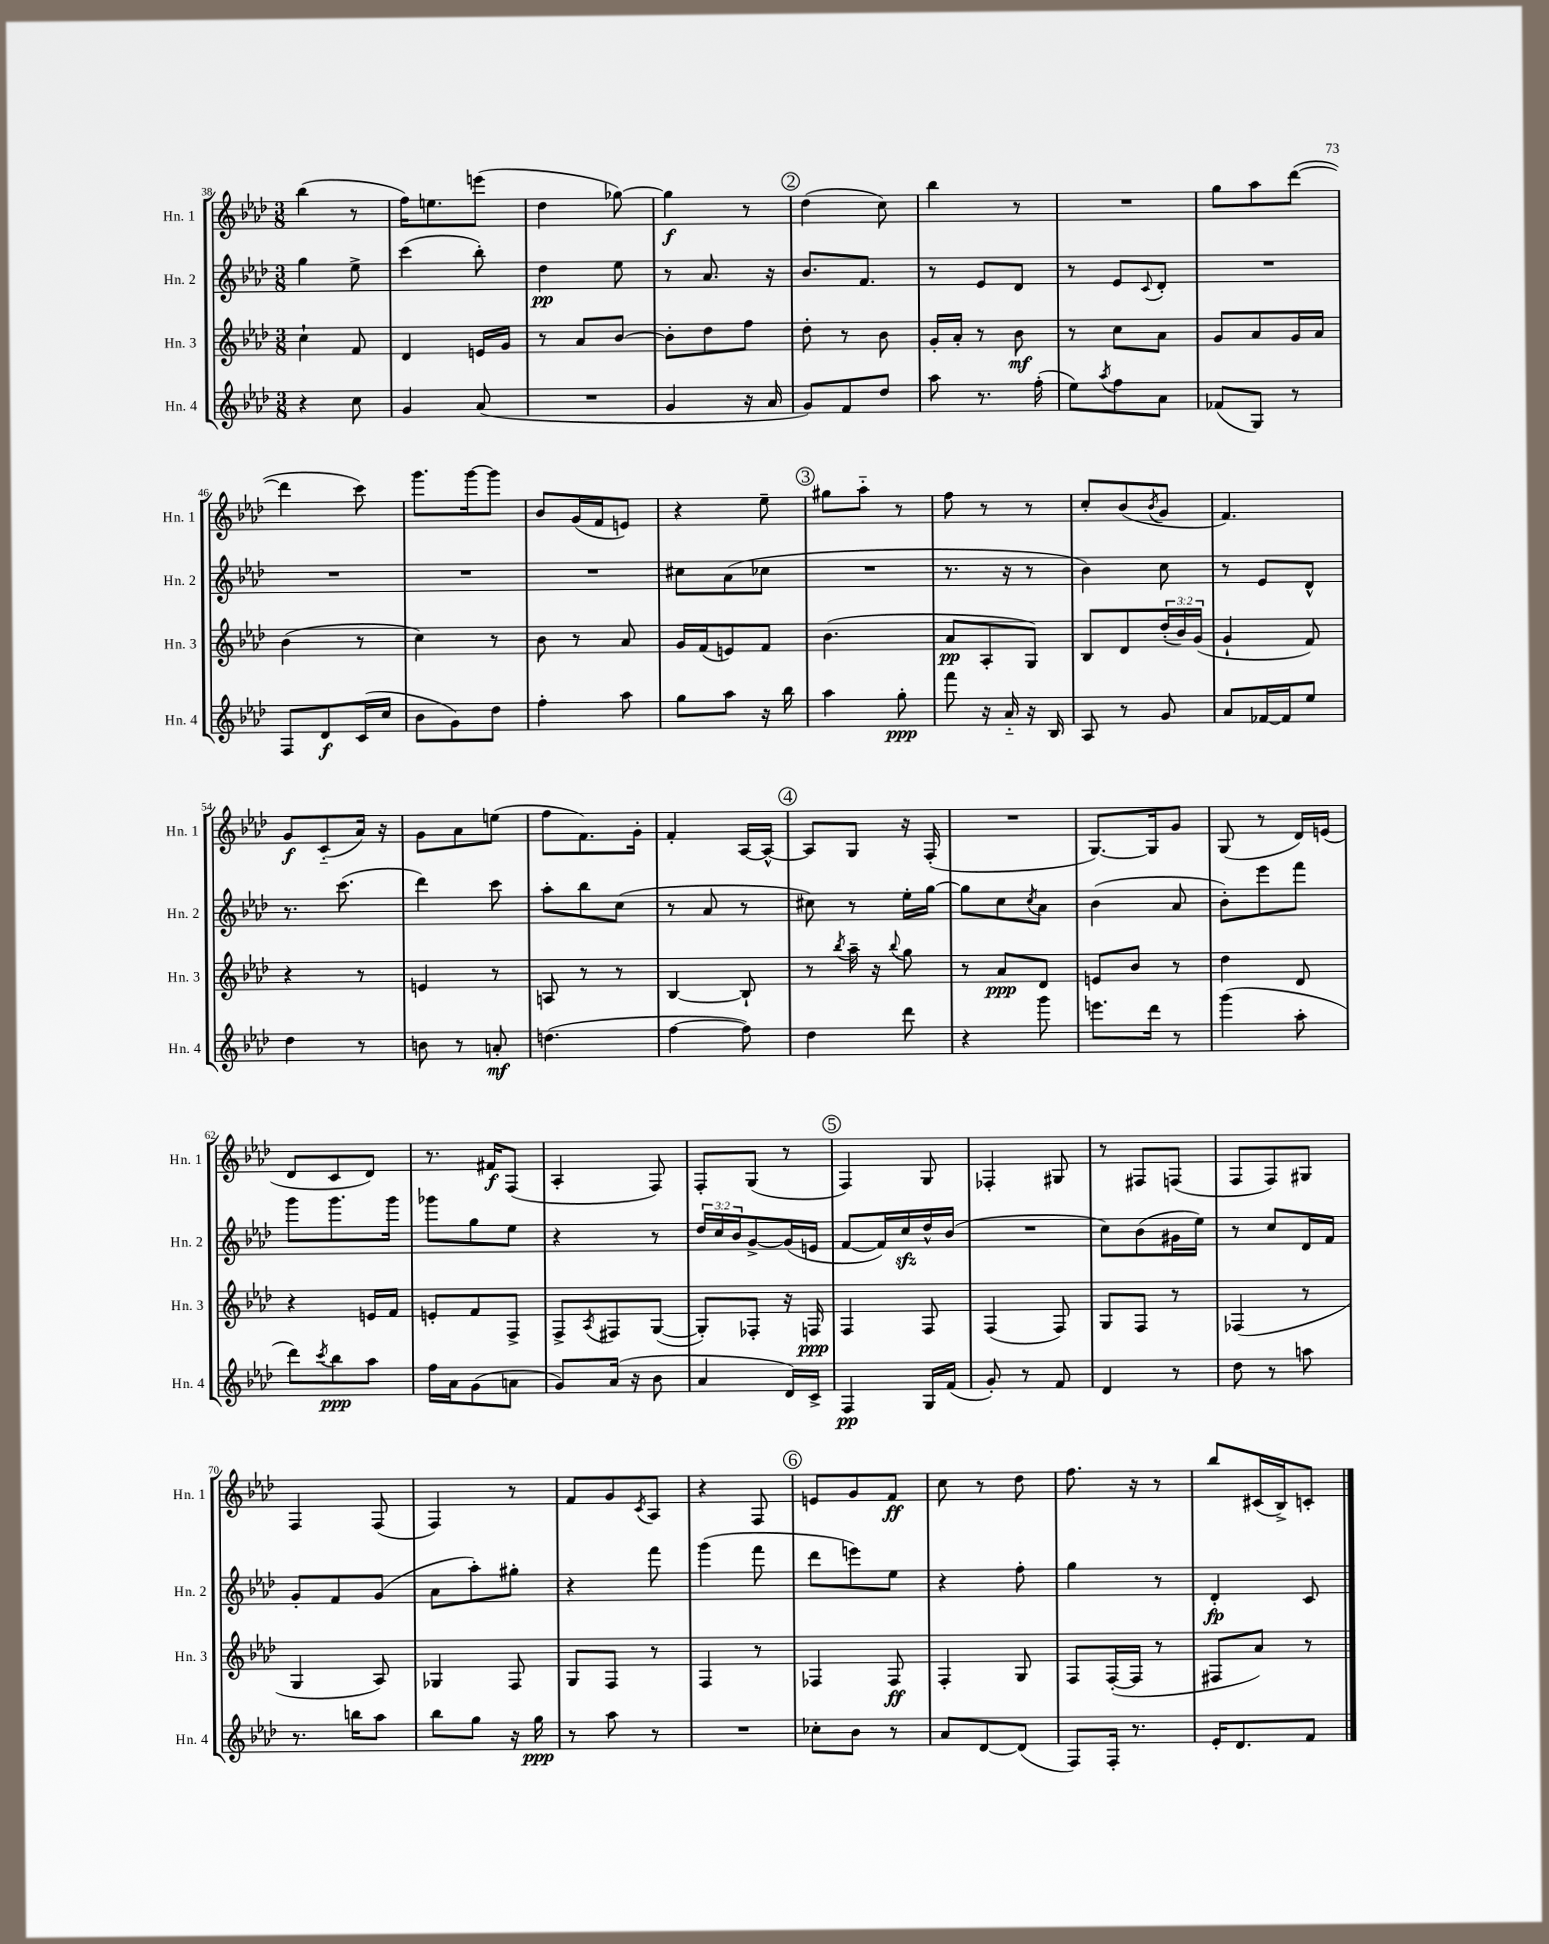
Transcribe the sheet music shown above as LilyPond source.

<<
\new StaffGroup <<
\new Staff = "s0" \with { instrumentName = "Hn. 1" shortInstrumentName = "Hn. 1" } {
    \clef treble \key aes \major \numericTimeSignature \time 3/8
    bes''4( r8 |
    f''16) e''8. e'''8( |
    des''4 ges''8~) |
    ges''4\f r8 |
    \mark \markup { \circle "2" } des''4( c''8) |
    bes''4 r8 |
    R4. |
    g''8 aes''8 des'''8~( |
    des'''4 c'''8) |
    g'''8. g'''16~ g'''8 |
    bes'8 g'16( f'16 e'8) |
    r4 ees''8-- |
    \mark \markup { \circle "3" } gis''8 aes''8-_ r8 |
    f''8 r8 r8 |
    c''8-. bes'8( \acciaccatura { bes'8 } g'8 |
    f'4.) |
    g'8\f c'8-_( aes'16) r16 |
    g'8 aes'8 e''8( |
    f''8 f'8.) g'16-. |
    f'4-. aes16~ aes16~-^ |
    \mark \markup { \circle "4" } aes8 g8 r16 f16-.( |
    R4. |
    g8.~) g16 g'8 |
    g8( r8 des'16) e'16( |
    des'8 c'8 des'8) |
    r8. fis'16\f f8( |
    aes4-. f8) |
    f8-. g8( r8 |
    \mark \markup { \circle "5" } f4) g8 |
    fes4-. gis8 |
    r8 fis8 f8( |
    f8 f8) gis8 |
    f4 f8( |
    f4) r8 |
    f'8 g'8 \acciaccatura { c'8 } aes8 |
    r4 f8 |
    \mark \markup { \circle "6" } e'8 g'8 f'8\ff |
    c''8 r8 des''8 |
    f''8. r16 r8 |
    bes''8 cis'16( bes16->) c'8-. \bar "|." |
}
\new Staff = "s1" \with { instrumentName = "Hn. 2" shortInstrumentName = "Hn. 2" } {
    \clef treble \key aes \major \numericTimeSignature \time 3/8 \override Staff.TupletNumber.text = #tuplet-number::calc-fraction-text
    g''4 ees''8-> |
    c'''4( bes''8-.) |
    des''4\pp ees''8 |
    r8 aes'8. r16 |
    \mark \markup { \circle "2" } bes'8. f'8. |
    r8 ees'8 des'8 |
    r8 ees'8 \appoggiatura { c'8 } des'8-. |
    R4. |
    R4. |
    R4. |
    R4. |
    cis''8 aes'8( ces''8 |
    \mark \markup { \circle "3" } R4. |
    r8. r16 r8 |
    bes'4) c''8 |
    r8 ees'8 des'8-^ |
    r8. c'''8.( |
    des'''4) c'''8 |
    aes''8-. bes''8 c''8( |
    r8 aes'8 r8 |
    \mark \markup { \circle "4" } cis''8) r8 ees''16-. g''16~ |
    g''8 c''8 \acciaccatura { c''8 } aes'8 |
    bes'4( aes'8 |
    bes'8-.) ees'''8 f'''8 |
    g'''8 g'''8. g'''16 |
    ges'''8 g''8 ees''8 |
    r4 r8 |
    \tuplet 3/2 { des''16 c''16 bes'16 } g'8~-> g'16( e'16 |
    \mark \markup { \circle "5" } f'8~ f'16) c''16\sfz des''16-^ bes'16( |
    R4. |
    c''8) bes'8( gis'16 ees''16) |
    r8 c''8 des'16 f'16 |
    g'8-. f'8 g'8( |
    aes'8 aes''8-.) gis''8-. |
    r4 f'''8 |
    g'''4( f'''8 |
    \mark \markup { \circle "6" } des'''8 e'''8) ees''8 |
    r4 f''8-. |
    g''4 r8 |
    des'4-.\fp c'8 \bar "|." |
}
\new Staff = "s2" \with { instrumentName = "Hn. 3" shortInstrumentName = "Hn. 3" } {
    \clef treble \key aes \major \numericTimeSignature \time 3/8 \override Staff.TupletNumber.text = #tuplet-number::calc-fraction-text
    c''4-! f'8 |
    des'4 e'16 g'16 |
    r8 aes'8 bes'8~ |
    bes'8-. des''8 f''8 |
    \mark \markup { \circle "2" } des''8-. r8 bes'8 |
    g'16-. aes'16-. r8 bes'8\mf |
    r8 c''8 aes'8 |
    g'8 aes'8 g'16 aes'16 |
    bes'4( r8 |
    c''4) r8 |
    bes'8 r8 aes'8 |
    g'16 f'16( e'8) f'8 |
    \mark \markup { \circle "3" } bes'4.( |
    aes'8\pp aes8-. g8) |
    bes8 des'8 \tuplet 3/2 { des''16-.( bes'16) g'16( } |
    g'4-! f'8) |
    r4 r8 |
    e'4 r8 |
    a8 r8 r8 |
    bes4~ bes8-! |
    \mark \markup { \circle "4" } r8 \acciaccatura { bes''8 } aes''16-- r16 \appoggiatura { bes''8 } g''8 |
    r8 aes'8\ppp des'8 |
    e'8 bes'8 r8 |
    des''4 des'8 |
    r4 e'16 f'16 |
    e'8-. f'8 f8-> |
    f8-> \acciaccatura { aes8 } fis8 g8~( |
    g8-.) fes8-. r16 f16\ppp |
    \mark \markup { \circle "5" } f4 f8 |
    f4( f8) |
    g8 f8 r8 |
    fes4( r8 |
    g4 aes8) |
    ges4 f8 |
    g8 f8 r8 |
    f4 r8 |
    \mark \markup { \circle "6" } fes4 fes8\ff |
    f4-. g8 |
    f8 f16~-.( f16 r8 |
    fis8 aes'8) r8 \bar "|." |
}
\new Staff = "s3" \with { instrumentName = "Hn. 4" shortInstrumentName = "Hn. 4" } {
    \clef treble \key aes \major \numericTimeSignature \time 3/8
    r4 c''8 |
    g'4 aes'8( |
    R4. |
    g'4 r16 aes'16 |
    \mark \markup { \circle "2" } g'8) f'8 des''8 |
    aes''8 r8. f''16-.( |
    ees''8) \acciaccatura { aes''8 } f''8 aes'8 |
    fes'8( g8) r8 |
    f8 des'8\f c'16( c''16 |
    bes'8 g'8) des''8 |
    f''4-. aes''8 |
    g''8 aes''8 r16 bes''16 |
    \mark \markup { \circle "3" } aes''4 g''8-.\ppp |
    f'''8 r16 aes'16-_ r16 bes16 |
    aes8 r8 g'8 |
    aes'8 fes'16~ fes'16 ees''8 |
    des''4 r8 |
    b'8 r8 a'8-.\mf |
    d''4.( |
    f''4~ f''8) |
    \mark \markup { \circle "4" } des''4 des'''8 |
    r4 g'''8 |
    e'''8. des'''16 r8 |
    g'''4( aes''8-. |
    des'''8) \acciaccatura { c'''8 } bes''8\ppp aes''8 |
    f''16 aes'16 g'8( a'8 |
    g'8) aes'16( r16 bes'8 |
    aes'4 des'16) c'16-> |
    \mark \markup { \circle "5" } f4\pp g16 f'16( |
    g'8-.) r8 f'8 |
    des'4 r8 |
    des''8 r8 a''8 |
    r8. b''16 aes''8 |
    bes''8 g''8 r16 g''16\ppp |
    r8 aes''8 r8 |
    R4. |
    \mark \markup { \circle "6" } ces''8-. bes'8 r8 |
    aes'8 des'8~ des'8( |
    f8) f16-. r8. |
    ees'16-. des'8. f'8 \bar "|." |
}
>>
>>
\layout { \context { \Score currentBarNumber = #38 } }
